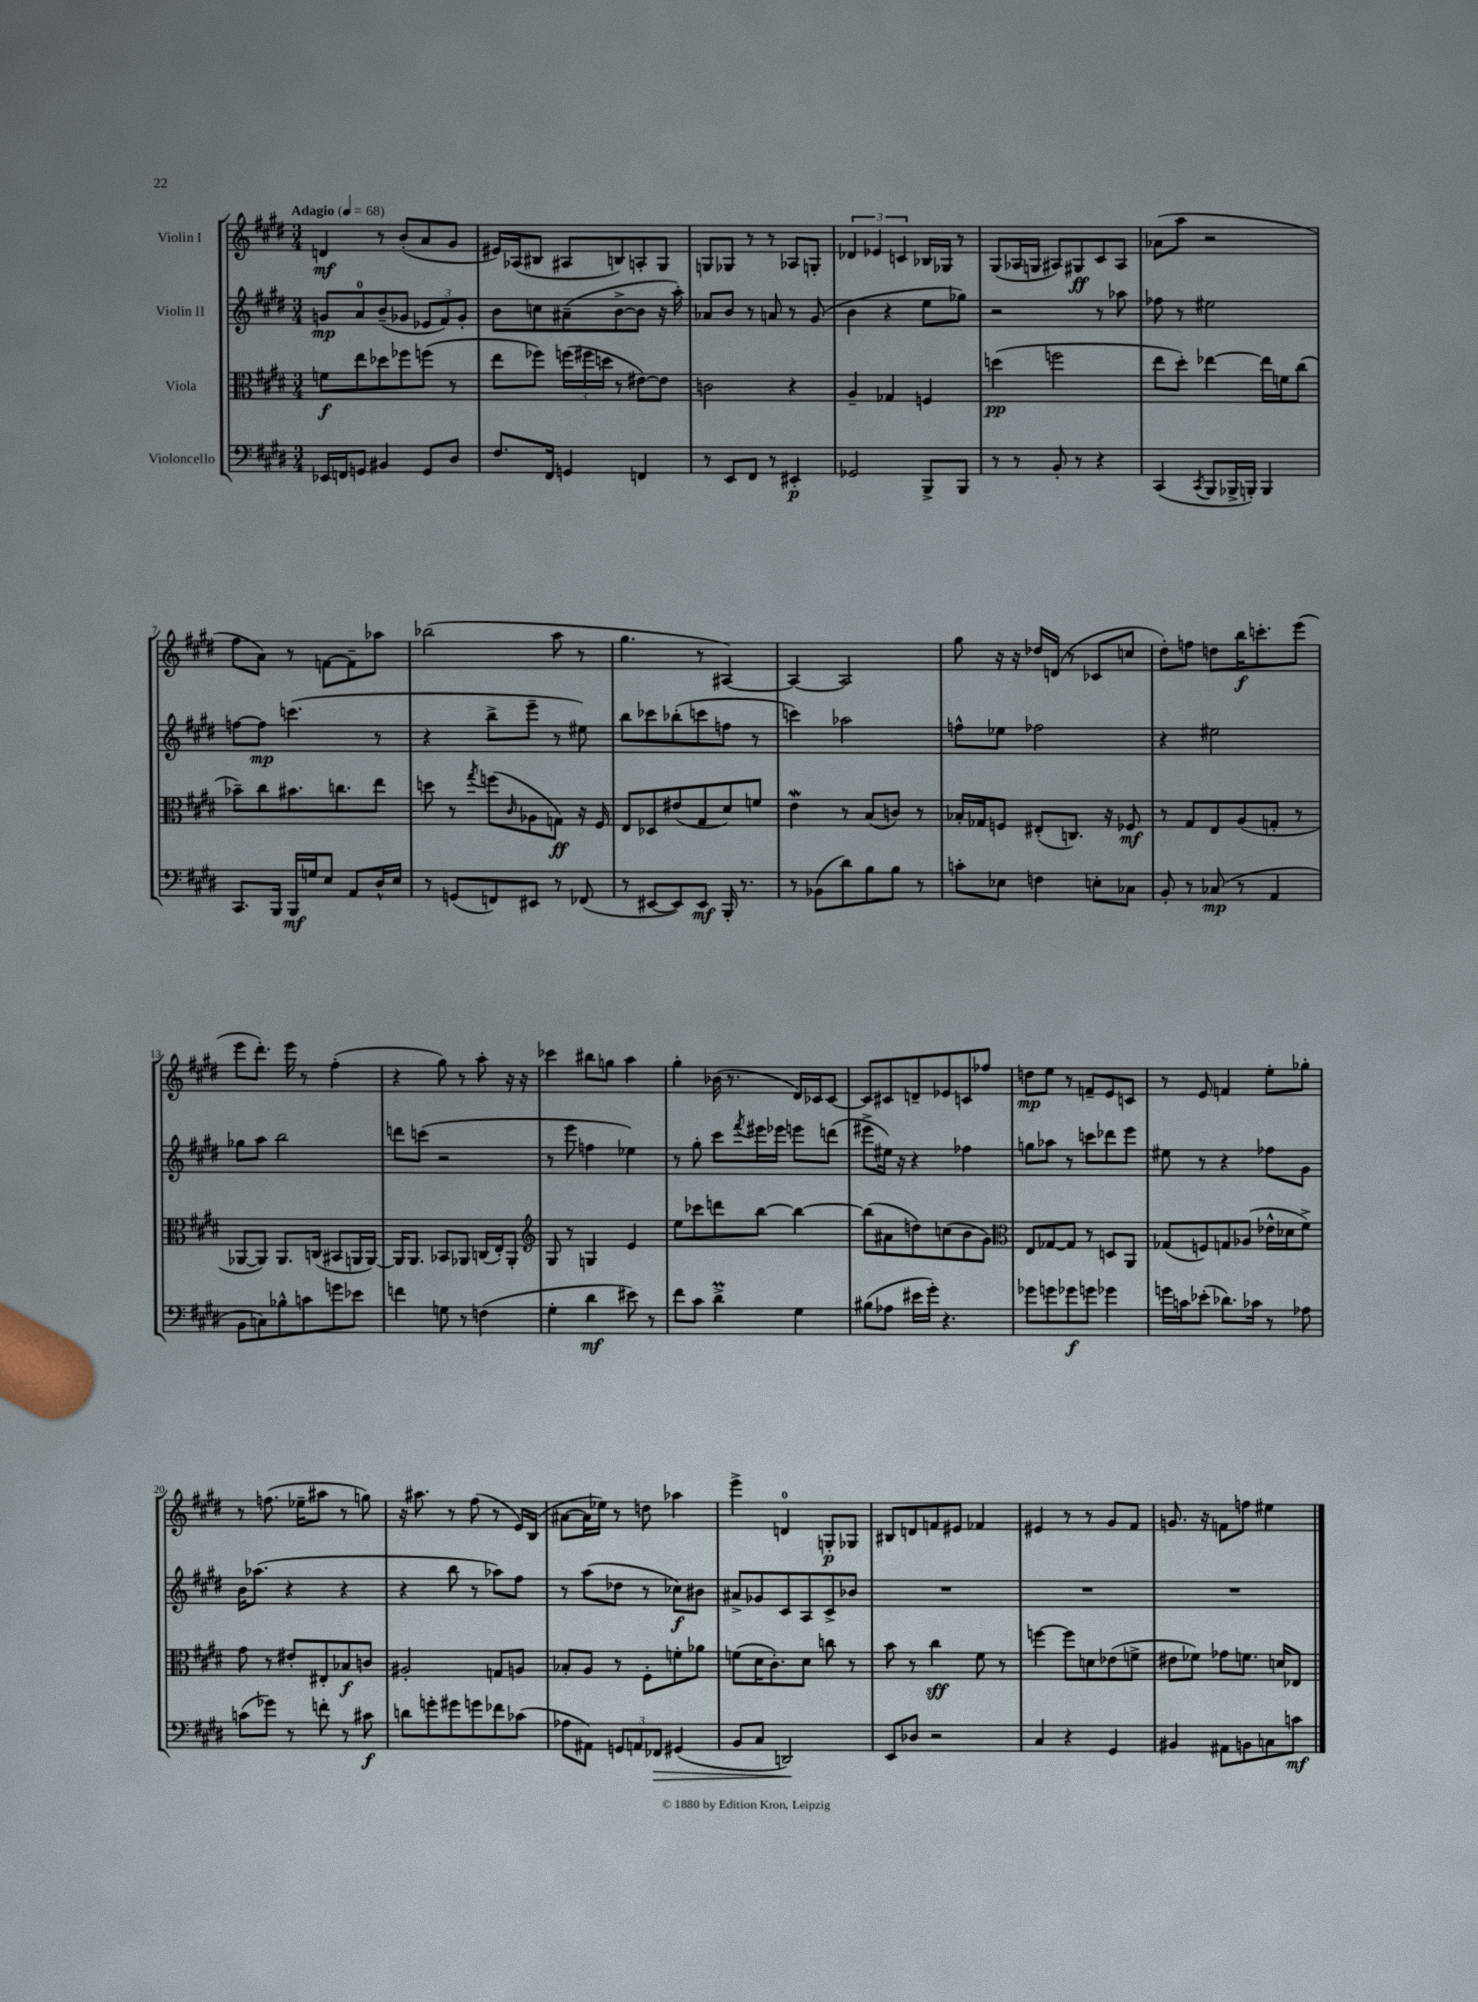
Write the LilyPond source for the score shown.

<<
\new StaffGroup <<
\new Staff = "s0" \with { instrumentName = "Violin I" } {
    \clef treble \key e \major \numericTimeSignature \time 3/4 \tempo "Adagio" 4 = 68
    d'4\mf r8 b'8-.( a'8 gis'8 |
    eis'16) aes16( bis8 ais8 b8) a8-. gis8 |
    g8 ges8 r8 r8 aes8 g8-. |
    \tuplet 3/2 { des'4 ees'4 c'4 } bes16 ges16 r8 |
    gis8( aes16 g16 ais8) gis8\ff cis'8 ais8 |
    aes'8( a''8 r2 |
    fis''8 a'8) r8 f'8~ f'8-- aes''8 |
    bes''2( a''8 r8 |
    gis''4. r8 ais4~) |
    ais4~ ais2 |
    gis''8 r16 r16 des''16 d'16( r8 ces'8 c''8 |
    dis''8-.) f''8 d''8 b''16\f c'''8.-. e'''8( |
    e'''8 dis'''8.-.) e'''16 r8 fis''4-.( |
    r4 gis''8) r8 a''8-. r16 r16 |
    ces'''4 bis''8 g''8 a''4 |
    gis''4-. bes'16( r8. dis'16) ces'16 ces'8~ |
    ces'8 cis'8 d'8-- ees'8 c'8 fes''8 |
    d''8\mp e''8 r8 f'8-- e'8 c'8 |
    r8 e'8 f'4 e''8-. ges''8-. |
    r8 f''8.( ees''16-- ais''8 r8 g''8) |
    r16 ais''8. r8 fis''8( r8 e'16) b16( |
    ais'8~ ais'16 ees''16) r8 d''8 aes''4 |
    e'''4-> d'4-0 g8-.\p ges8 |
    bis8 d'8 f'8 eis'8 fes'4 |
    eis'4 r8 r8 gis'8 fis'8 |
    g'8. r16 f'8 f''8 eis''4 \bar "|." |
}
\new Staff = "s1" \with { instrumentName = "Violin II" } {
    \clef treble \key e \major \numericTimeSignature \time 3/4
    g'8\mp a'8-0 b'8--( ges'8 \tuplet 3/2 { ees'8 fis'8) ges'8-. } |
    b'8 c''8 ais'8--( b'8~-> b'8 r16 a''16-.) |
    aes'8 b'8 r8 a'8 r8 gis'8( |
    b'4 r4 e''8 ges''8) |
    r2 r8 aes''8 |
    fes''8 r8 eis''2 |
    f''8~ f''8\mp c'''4.( r8 |
    r4 b''8-> e'''8-- r8 eis''8) |
    b''8 ces'''8 bes''8-.( c'''8 f''8 r8 |
    c'''4) aes''2 |
    f''8-^ ees''8 fes''2 |
    r4 eis''2 |
    ges''8 a''8 b''2 |
    d'''8 c'''8( r2 |
    r8 e'''8 f''4 ees''4) |
    r8 gis''8-. cis'''8 \acciaccatura { fis'''8 } eis'''16 ees'''16 e'''8 d'''8( |
    eis'''8-> eis''16) r16 r4 fes''4 |
    g''8 aes''8 r8 c'''8 des'''8 e'''8 |
    eis''8 r8 r4 fes''8 gis'8 |
    b'16 aes''8.( r4 r4 |
    r4 b''8 r8 aes''8) fis''8 |
    r8 a''8( des''8 r8 ces''8\f) bis'8 |
    ais'8-> ges'8 cis'8 a8 cis'8-> bes'8 |
    R2. |
    R2. |
    R2. \bar "|." |
}
\new Staff = "s2" \with { instrumentName = "Viola" } {
    \clef alto \key e \major \numericTimeSignature \time 3/4
    f'8\f e''8 des''8 fes''8 f''8( r8 |
    e''8 fes''8) \tuplet 3/2 { f''16( fis''16 d''16 } r8 eis'8~) eis'8 |
    c'2 r4 |
    a4-- ges4 f4 |
    d''4\pp( f''2 |
    e''8 dis''8-.) ees''4~ ees''16 f'16 cis''8( |
    bes'8--) cis''8 bis'8. c''8. e''8 |
    d''8 r8 \acciaccatura { gis''8 } f''8( \grace { cis'16 } aes8 g8\ff) r16 fis16 |
    e8 des8 eis'8( gis8 dis'8) f'8 |
    e'4\mordent r8 b8( c'8) r8 |
    bes16-. ges16 f8 eis8-.( c8.) r16 fes8\mf |
    r8 gis8 e8 a8( g8-. r8 |
    aes,8~ aes,8) aes,8. c16( bis,8 a,16 a,16~) |
    a,16 a,8. bes,8 aes,8 c16( e16-.) aes,8-. |
    \clef treble gis8 r8 g4 e'4 |
    e''8 ces'''8 d'''8 b''8~ b''4~ |
    b''8( ais'8 d''8) c''8( b'8 gis'8) |
    \clef alto e8 ges8~ ges8 r8 d8 a,8 |
    ges8( f8) g8 aes8( ees'16-^ des'16 fis'8->) |
    gis'8 r8 eis'8-. eis8-. bes8\f c'8 |
    ais2-. g8 a8 |
    bes8-. a8 r8 fis8-. f'8-. aes'8 |
    f'8( dis'16 cis'8.-.) dis'8 c''8 r8 |
    b'8 r8 cis''4\sff fis'8 r8 |
    f''4~ f''8 d'8 ees'8( f'8-> |
    eis'8 fes'8) ges'8 f'8. d'16 ees8 \bar "|." |
}
\new Staff = "s3" \with { instrumentName = "Violoncello" } {
    \clef bass \key e \major \numericTimeSignature \time 3/4
    ees,16 f,16 g,8 bis,4 g,8 dis8 |
    fis8. fis,16 g,4 f,4 |
    r8 e,8 fis,8 r8 eis,4-.\p |
    ges,2 b,,8-> b,,8 |
    r8 r8 b,8-. r8 r4 |
    cis,4( \acciaccatura { cis,8 } b,,8 bes,,16-> b,,16-.) b,,4 |
    cis,8. b,,16 b,,16\mf g16 e8 a,8 dis16-^ e16 |
    r8 g,8( f,8) eis,8 r8 fes,8( |
    r8 eis,8~ eis,8) eis,8\mf b,,16-. r8. |
    r8 bes,8( dis'8) b8 b8 r8 |
    c'8-. ees8 f4 e8-. ces8 |
    b,8-. r8 ces8\mp( r8 a,4 |
    b,8 c8) bes8-^ c'8 g'8 ees'8 |
    f'4 g8 r8 f4( |
    gis4-. dis'4\mf eis'8) r8 |
    fis'8 cis'8 dis'4->\prall gis4 |
    bis8( aes8 eis'16 gis'16-.) r4. |
    ges'8 g'8 ges'8\f g'8 ges'4 |
    g'16 c'16 ees'8-.( des'8.) ces'16 r8 aes8 |
    c'8( ges'8) r8 f'8-. r8 cis'8\f |
    d'8 g'8-. gis'8 g'8 fes'8 ces'8( |
    aes8 ais,8) \tuplet 3/2 { g,8 a,8 fes,8\> } gis,4( |
    b,8 cis8 d,2\!) |
    e,8 des8 r2 |
    cis4 r4 gis,4 |
    bis,4 ais,8 b,8 c8 c'8\mf \bar "|." |
}
>>
>>
